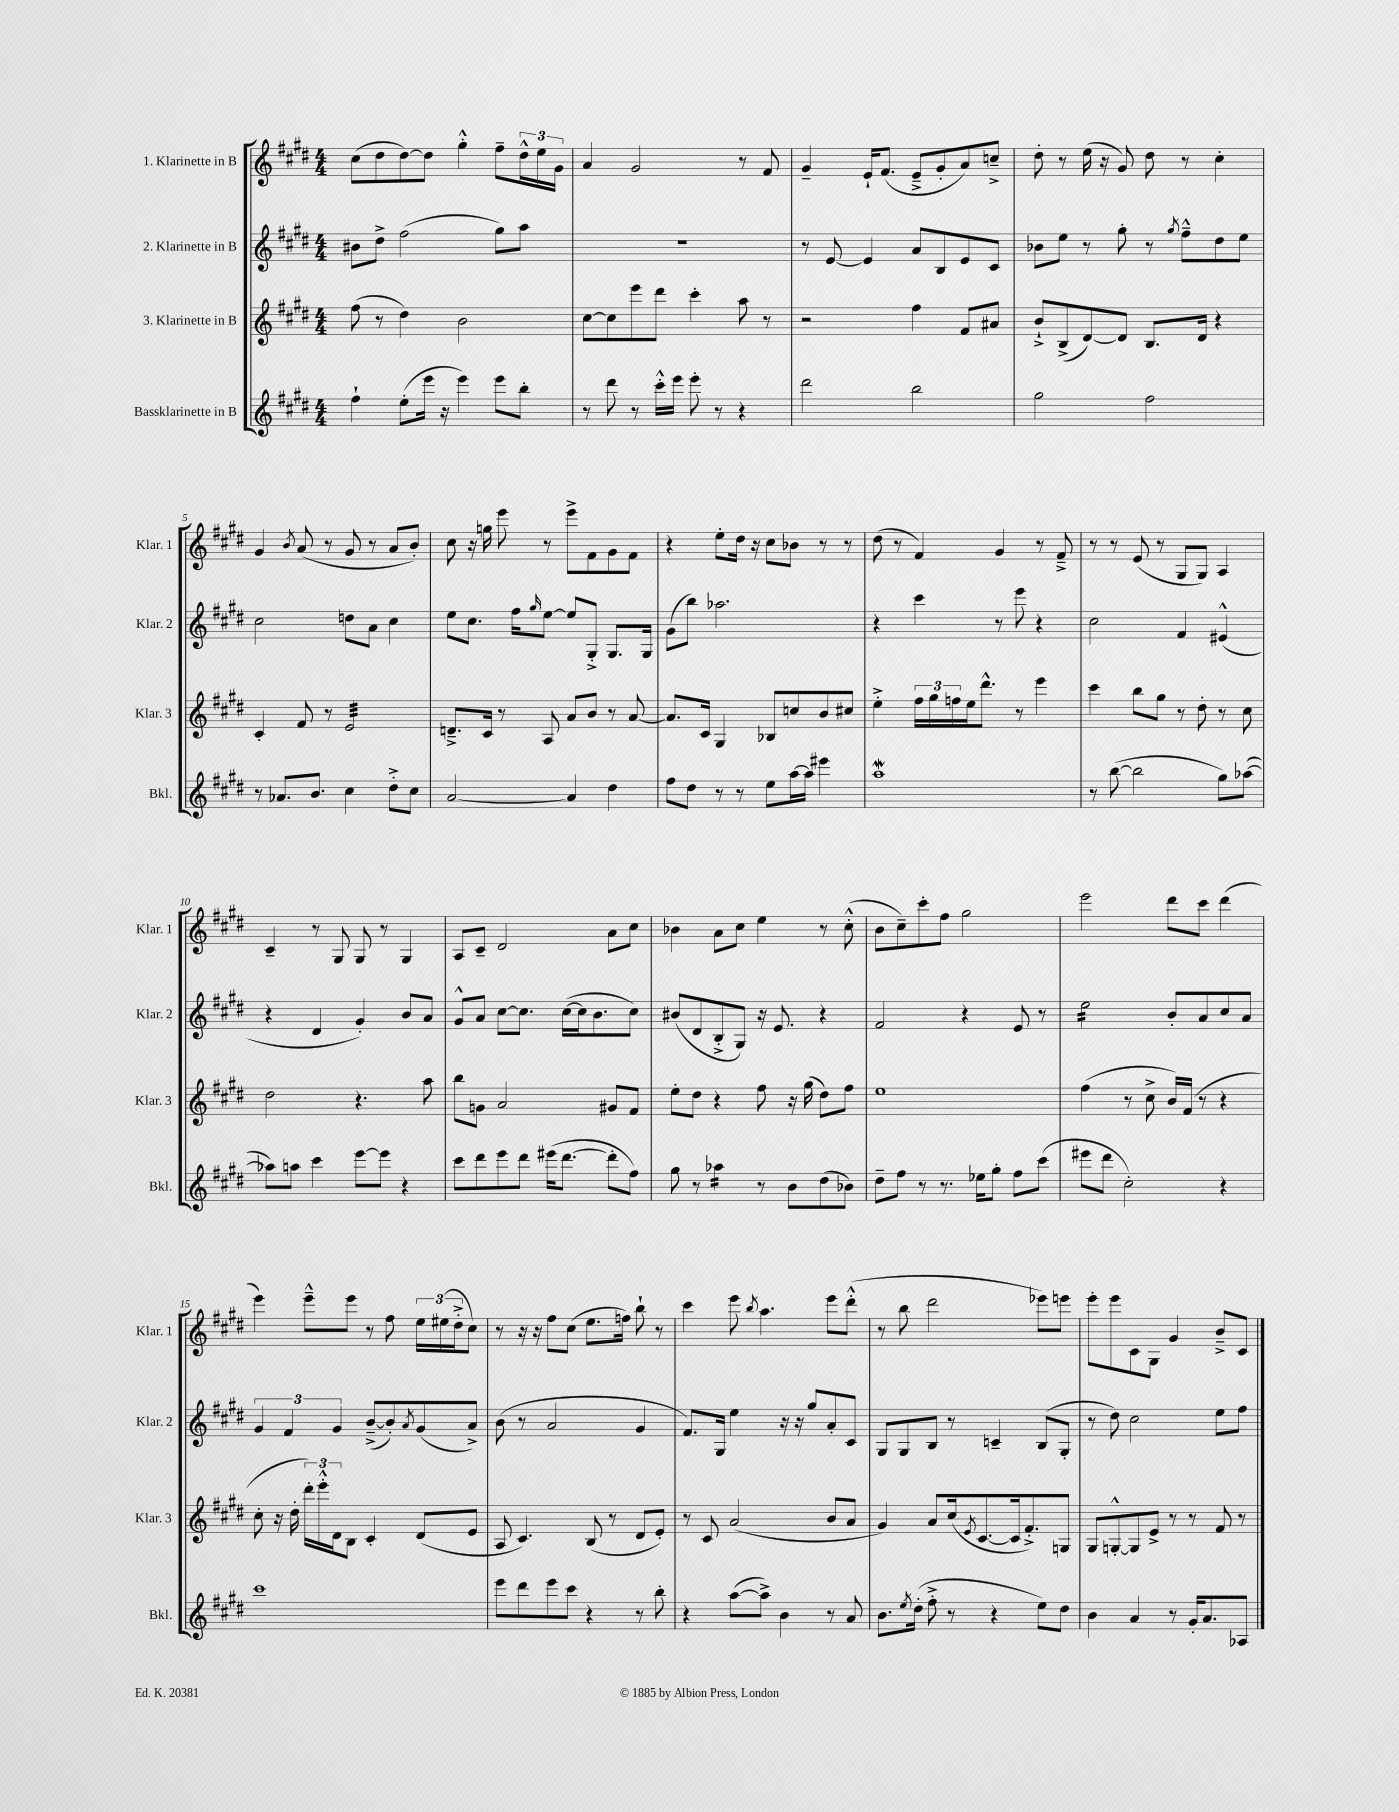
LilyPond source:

<<
\new StaffGroup <<
\new Staff = "s0" \with { instrumentName = "1. Klarinette in B" shortInstrumentName = "Klar. 1" } {
    \clef treble \key e \major \numericTimeSignature \time 4/4
    cis''8( dis''8 dis''8~) dis''8 gis''4-.-^ fis''8-- \tuplet 3/2 { dis''16-^ e''16 gis'16 } |
    a'4 gis'2 r8 fis'8 |
    gis'4-- e'16-! fis'8.( e'8---> gis'8-. a'8) c''8---> |
    dis''8-. r8 e''16( r16 gis'8) dis''8 r8 cis''4-. |
    gis'4 \acciaccatura { b'8 } a'8( r8 gis'8 r8 a'8 b'8-.) |
    cis''8 r16 g''16 e'''8 r8 e'''8-> fis'8 gis'8 fis'8 |
    r4 e''8-. dis''16 r16 cis''8 bes'8 r8 r8 |
    dis''8( r8 fis'4) gis'4 r8 fis'8---> |
    r8 r8 e'8( r8 gis8 gis8) a4 |
    cis'4-- r8 gis8 gis8 r8 gis4 |
    a8 cis'8-- dis'2 a'8 cis''8 |
    bes'4 a'8 cis''8 e''4 r8 cis''8-.-^( |
    b'8 cis''8--) cis'''8-. fis''8 gis''2 |
    e'''2 dis'''8 cis'''8 dis'''4( |
    e'''4) e'''8---^ e'''8 r8 fis''8 \tuplet 3/2 { e''16 eis''16( dis''16-.-> } cis''8) |
    r8 r16 r16 fis''8 cis''8( e''8. f''16) b''8-! r8 |
    cis'''4 e'''8 \acciaccatura { b''8 } a''4. e'''8 dis'''8-.-^( |
    r8 b''8 dis'''2 ees'''8) e'''8 |
    e'''8-. e'''8 cis'8 gis8 gis'4 b'8---> cis'8 \bar "|." |
}
\new Staff = "s1" \with { instrumentName = "2. Klarinette in B" shortInstrumentName = "Klar. 2" } {
    \clef treble \key e \major \numericTimeSignature \time 4/4
    bis'8 dis''8-> fis''2( gis''8) a''8 |
    R1 |
    r8 e'8~ e'4 a'8 b8 e'8 cis'8 |
    bes'8 e''8 r8 gis''8-. r8 \acciaccatura { gis''8 } fis''8---^ dis''8 e''8 |
    cis''2 d''8 a'8 cis''4 |
    e''8 cis''8. fis''16 \grace { gis''16 } e''8~ e''8 gis8-.-> gis8. gis16 |
    gis'8( b''8) aes''2. |
    r4 cis'''4 r8 e'''8 r4 |
    cis''2 fis'4 eis'4-^( |
    r4 dis'4 gis'4-.) b'8 a'8 |
    gis'8-^ a'8 cis''8~ cis''8. cis''16~( cis''16 b'8. cis''8) |
    bis'8( dis'8 b8-.-> gis8) r16 e'8. r4 |
    fis'2 r4 e'8 r8 |
    e''2:16 b'8-. a'8 cis''8 a'8 |
    \tuplet 3/2 { gis'4 fis'4 gis'4 } b'8~--->( b'8-.) \acciaccatura { a'8 } gis'8( a'8->) |
    b'8( r8 a'2 gis'4 |
    fis'8.) gis16 e''4 r16 r16 gis''8 a'8-. cis'8 |
    gis8 gis8 b8 r8 c'4-- b8( gis8-. |
    r8 dis''8) cis''2 e''8 fis''8 \bar "|." |
}
\new Staff = "s2" \with { instrumentName = "3. Klarinette in B" shortInstrumentName = "Klar. 3" } {
    \clef treble \key e \major \numericTimeSignature \time 4/4
    fis''8( r8 dis''4) b'2 |
    cis''8~ cis''8 e'''8 dis'''8 cis'''4-. a''8 r8 |
    r2 fis''4 fis'8 ais'8 |
    b'8-!-> b8->( dis'8~) dis'8 b8. dis'16 r4 |
    cis'4-. fis'8 r8 e'2:32 |
    d'8.---> cis'16 r8 a8 a'8 b'8 r8 a'8~ |
    a'8. cis'16 gis4 bes8 c''8 b'8 cis''8 |
    e''4-.-> \tuplet 3/2 { fis''16 gis''16 f''16 } e''16 dis'''8.-^ r8 e'''4 |
    cis'''4 b''8 gis''8 r8 dis''8-. r8 cis''8 |
    dis''2 r4. a''8 |
    b''8 g'8 a'2 gis'8 fis'8 |
    e''8-. dis''8 r4 fis''8 r16 gis''16( dis''8) fis''8 |
    e''1 |
    fis''4( r8 cis''8-> b'16) fis'16( r8 r4 |
    cis''8-. r16 dis''16-. \tuplet 3/2 { dis'''16-.) e'''16-.-^ dis'16 } b8 cis'4-. dis'8( e'8 |
    a8 cis'4.) b8( r8 dis'8 e'8-.) |
    r8 cis'8 a'2( b'8 a'8 |
    gis'4) a'8 cis''16( \acciaccatura { e'8 } cis'8.~ cis'16 fis'8.-.->) g8 |
    gis8 g8~-.-^ g8 e'8-> r8 r8 fis'8 r8 \bar "|." |
}
\new Staff = "s3" \with { instrumentName = "Bassklarinette in B" shortInstrumentName = "Bkl." } {
    \clef treble \key e \major \numericTimeSignature \time 4/4
    fis''4-! e''8-.( e'''16 r16 e'''4) e'''8 b''8-. |
    r8 dis'''8 r8 cis'''16-.-^ e'''16 e'''8-. r8 r4 |
    dis'''2 b''2 |
    gis''2 fis''2 |
    r8 aes'8. b'8. cis''4 dis''8-.-> cis''8 |
    a'2~ a'4 dis''4 |
    fis''8 dis''8 r8 r8 e''8 a''16~ a''16 eis'''4 |
    a''1\mordent |
    r8 b''8~( b''2 gis''8) aes''8~( |
    aes''8) a''8 cis'''4 e'''8~ e'''8 r4 |
    cis'''8 dis'''8 e'''8 dis'''8 eis'''16( dis'''8.~ dis'''8-. fis''8) |
    gis''8 r8 aes''4:16 r8 b'8 dis''8( bes'8) |
    dis''8-- fis''8 r8 r8. ees''16 gis''8-. fis''8 cis'''8( |
    eis'''8 dis'''8 cis''2-.) r4 |
    cis'''1 |
    e'''8 dis'''8 e'''8 cis'''8 r4 r8 b''8-. |
    r4 a''8~( a''8->) b'4 r8 a'8 |
    b'8. \acciaccatura { e''8 } dis''16-.( fis''8-.-> r8 r4 e''8) dis''8 |
    b'4 a'4 r8 gis'16-. a'8. aes8 \bar "|." |
}
>>
>>
